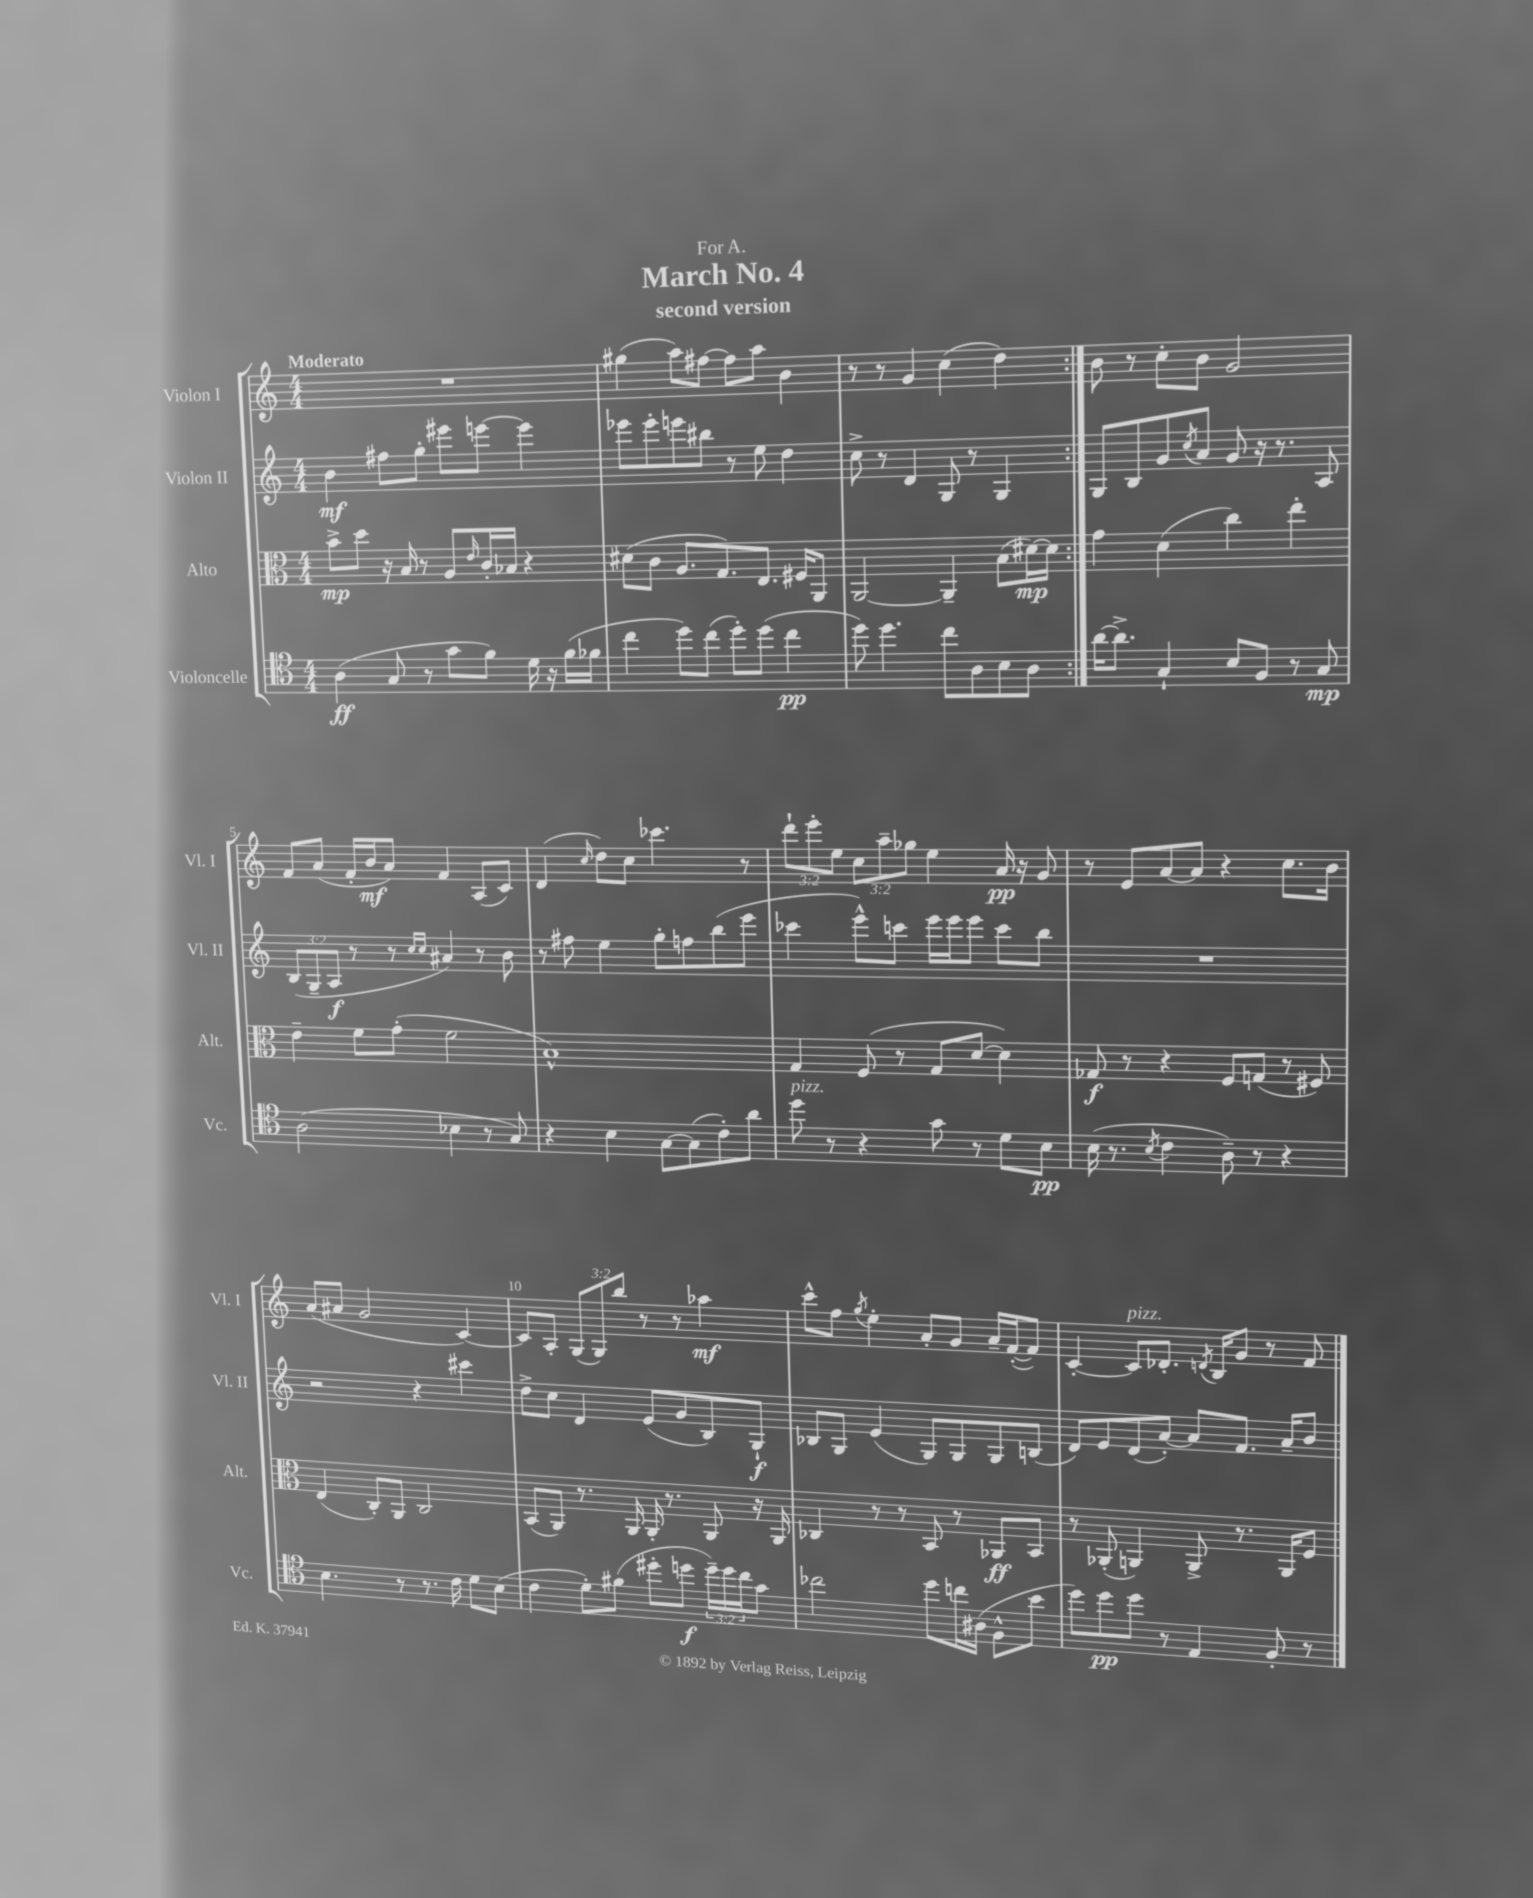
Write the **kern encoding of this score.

**kern	**kern	**kern	**kern
*staff4	*staff3	*staff2	*staff1
*clefC4	*clefC3	*clefG2	*clefG2
*k[]	*k[]	*k[]	*k[]
*M4/4	*M4/4	*M4/4	*M4/4
(4A	8b^	4b	1r
.	8dd	.	.
8G	16r	8ff#	.
.	16B	.	.
8r	8r	8gg'	.
8g	8A	8eee#	.
.	16qqe	.	.
8f)	16c'	[8eee	.
.	16B-	.	.
16d	4r	4eee]	.
16r	.	.	.
(16f	.	.	.
16f-	.	.	.
=	=	=	=
4cc	(8d#	8eee-	(4gg#
.	8c	8eee-'	.
8dd)	8.A	8eee	8aa)
(8cc	.	8bb#	[8ff#
.	8.G)	.	.
8dd')	.	8r	8ff#]
(8dd	8.E	8ee	8aa
4cc	.	4dd	4b
.	16F#	.	.
.	8AA	.	.
=	=	=	=
8dd)	[2AA	8cc^	8r
4.dd	.	8r	8r
.	.	4d	4g
8cc	4AA~]	8G	(4cc
8A	.	8r	.
8B	(8B	4G	4dd)
8A	[16d#)	.	.
.	16d#]	.	.
=:|!	=:|!	=:|!	=:|!
[16a	4g	8G	8b
8.a^]	.	.	.
.	.	8B	8r
4G`	(4d	8g	8cc'
.	.	8qcc	.
.	.	8a	8b
8B	4cc)	8g	2g
8F	.	16r	.
.	.	8.r	.
8r	4ee'	.	.
8G	.	8A	.
=	=	=	=
(2A	4e~	(12B	8f
.	.	12G~	.
.	.	.	(8a
.	.	12A	.
.	8f	8r	16f'
.	.	.	16b
.	(8g'	8r	8a)
.	.	16qqcc	.
.	.	16qqcc	.
4B-	2f	4a#)	4f
8r	.	8r	(8A
8G)	.	8b	8c)
=	=	=	=
4r	1B^^)	8r	(4d
.	.	8ff#	.
.	.	.	16qqcc
4B	.	4ee	8dd)
.	.	.	8cc
[8G	.	8gg'	4.ccc-
(8G]	.	8ff	.
8c')	.	(8bb	.
8a	.	8eee	8r
=	=	=	=
8dd	4G	4ccc-	12ddd`
.	.	.	12eee'
8r	.	.	.
.	.	.	12ee
4r	(8F	8eee^^)	12cc
.	.	.	12aa~
.	8r	8ccc	.
.	.	.	12gg-
8g	8G	16eee	4ee
.	.	16eee	.
8r	[8d	8eee	.
8d	4d])	8ccc	16a
.	.	.	16r
8B	.	8bb	8g
=	=	=	=
(16B	8G-	1r	8r
8.r	.	.	.
.	8r	.	8e
8qB	.	.	.
4c	4r	.	[8a
.	.	.	8a]
8A~)	8F	.	4r
8r	(8G	.	.
4r	8r	.	8.cc
.	8F#)	.	.
.	.	.	16b
=	=	=	=
4.B	(4E	2r	(8a
.	.	.	8a#
.	8C')	.	2g
8r	8AA	.	.
8.r	2C	4r	.
16c	.	.	.
8d	.	4ccc#	[4c)
(8B	.	.	.
=	=	=	=
4c	(8BB	8dd^	8c]
.	8AA)	8cc	8A'
8d')	8.r	4d	(12G
.	.	.	12G)
(8f#	.	.	.
.	.	.	12bb
.	16AA	.	.
8dd#'	16AA'	(8e	8r
.	8.r	.	.
8dd	.	8g	8r
24dd~)	8AA	8B)	4aa-
24dd	.	.	.
24cc	.	.	.
8g	16r	8G`	.
.	16AA	.	.
=	=	=	=
2cc-	4C-	8B-	8ccc^^
.	.	8G	8ff
.	.	.	8qgg
.	8r	(4e	4ee'
.	8r	.	.
8dd	8BB	8G)	8a'
16cc	8r	8G	8g
(16A#	.	.	.
8F^^	8AA-	8G	16a~
.	.	.	([16f'
8b	8BB	(8B	8f])
=	=	=	=
8dd)	8r	8d)	[4c'
8dd	(8AA-'	8e	.
8dd	4AA)	(8d	8c]
8r	.	[8a')	8.d-'
4E	8AA^	8a]	.
.	.	.	8qd
.	.	.	16B
.	8.r	8.f	8g
8F'	.	.	8r
.	16AA	16a~	.
8r	8F	8b	8f
==	==	==	==
*-	*-	*-	*-
